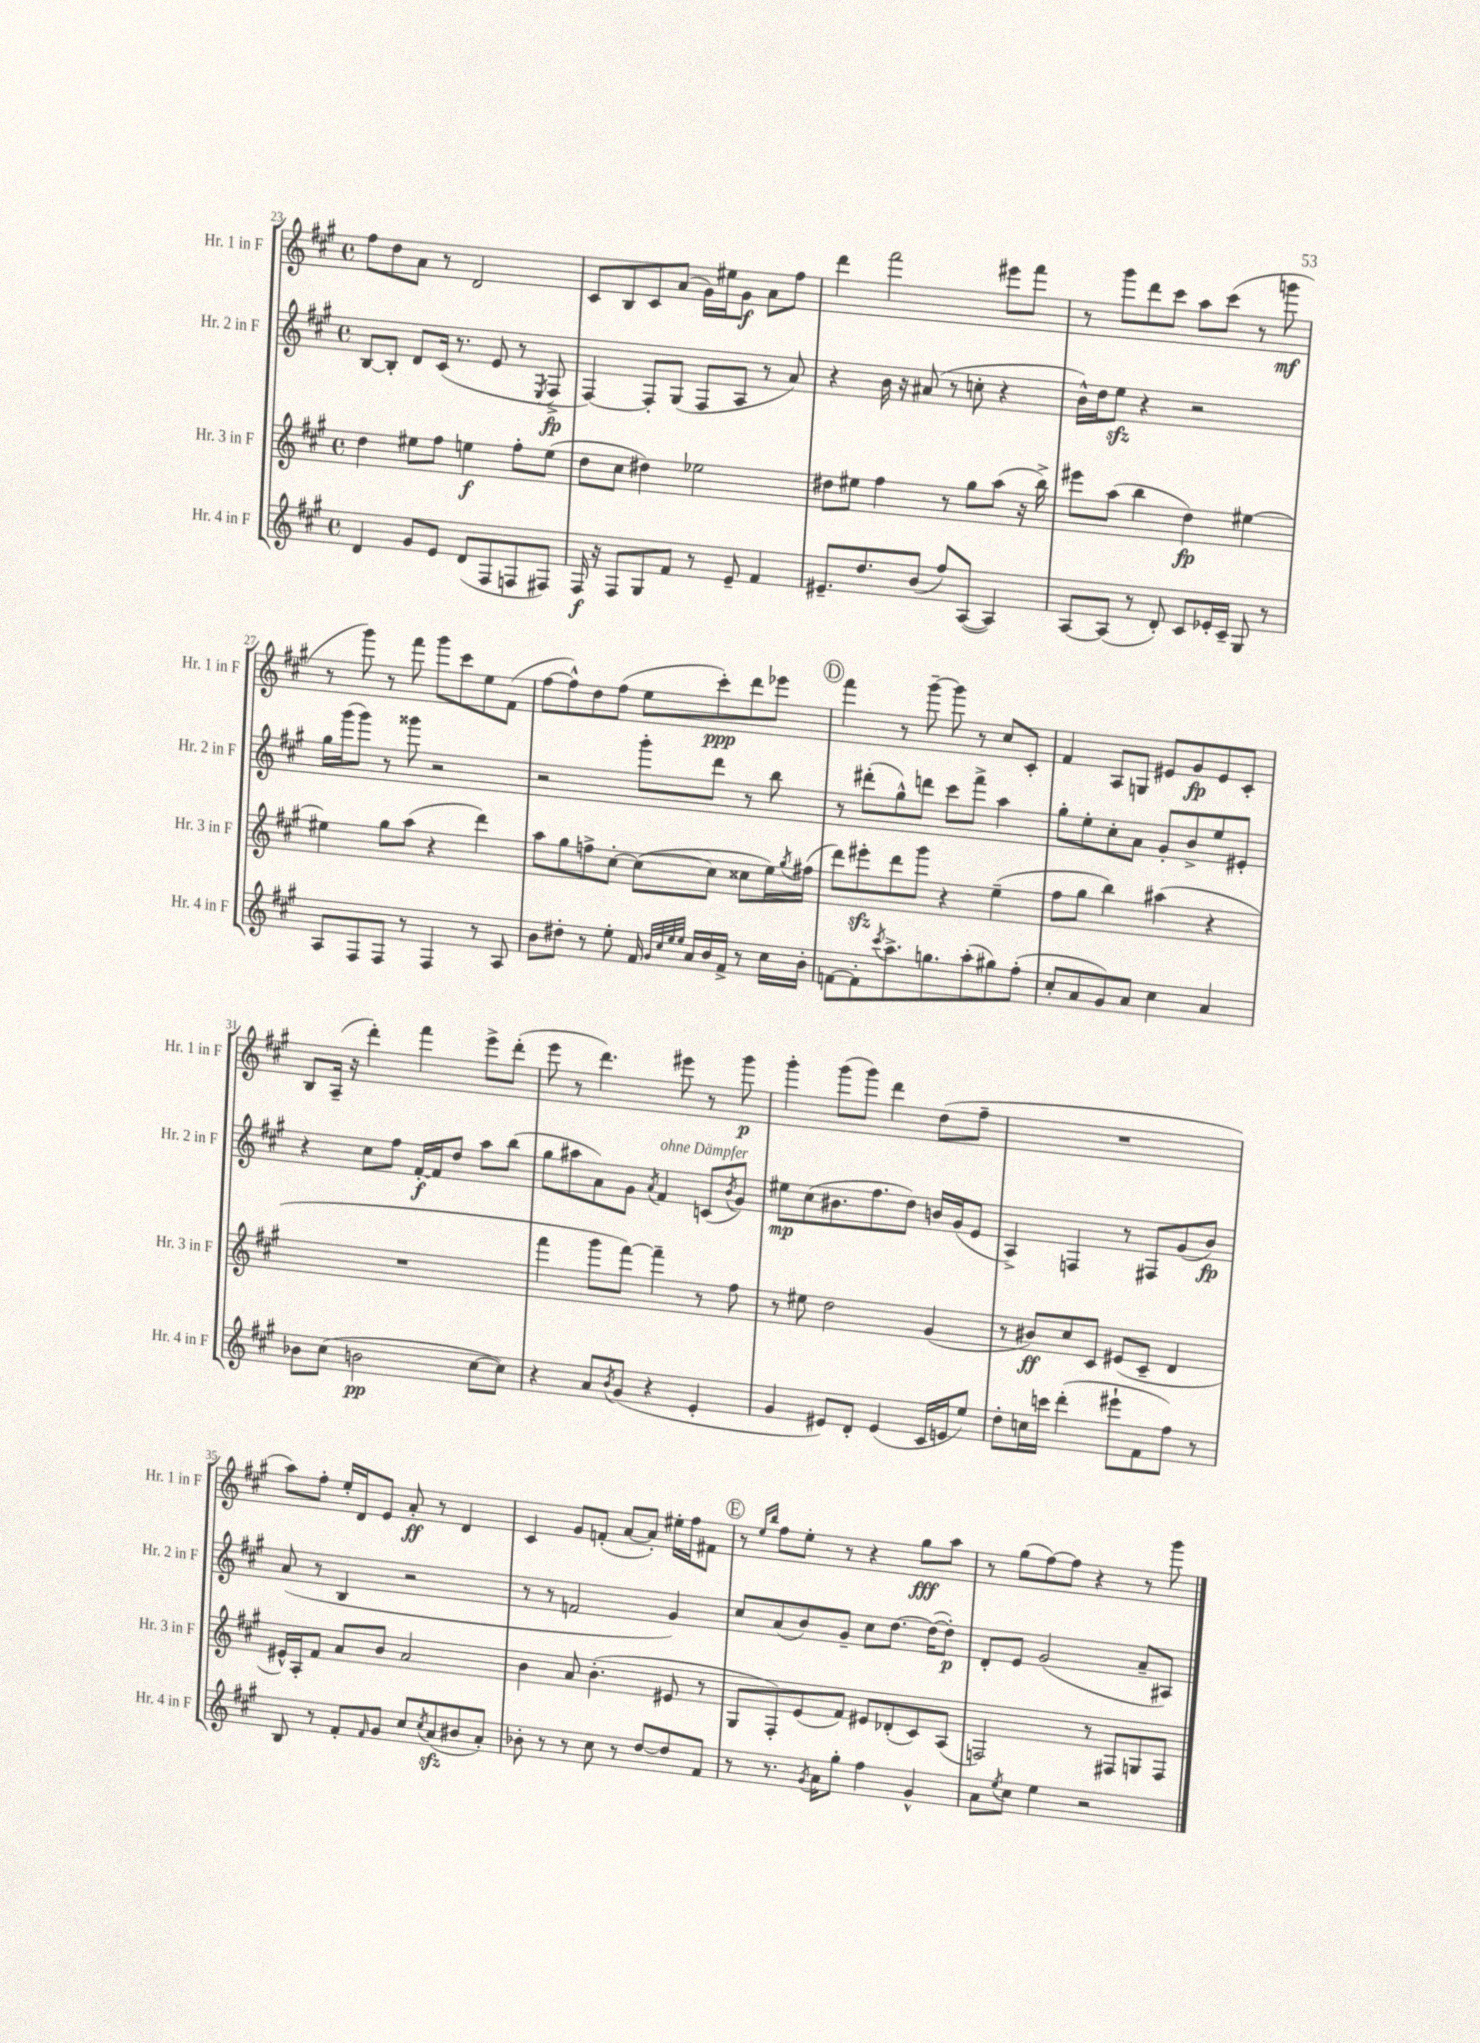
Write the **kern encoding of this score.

**kern	**kern	**kern	**kern
*staff4	*staff3	*staff2	*staff1
*clefG2	*clefG2	*clefG2	*clefG2
*k[f#c#g#]	*k[f#c#g#]	*k[f#c#g#]	*k[f#c#g#]
*M4/4	*M4/4	*M4/4	*M4/4
*met(c)	*met(c)	*met(c)	*met(c)
4d/	4dd\	[8B/L	8ff#\L
.	.	8B'/]J	8dd\
8g#/L	8ee#\L	8d/L	8a\J
8e/J	8ff#\J	(16c#/Jk	8r
.	.	8.r	.
(8d/L	4ee\	.	2d/
8F#/	.	8e/	.
8F/	8ff#'\L	8r	.
.	.	8qE/	.
8F#/J)	(8ee\J	8F#^/	.
=	=	=	=
16F#/	8dd\L	[4F#/)	8c#/L
16r	.	.	.
8F#/L	8cc#\J	.	8B/
8G#/	4dd#\)	8F#'/]L	8c#/
8f#/J	.	(8G#/J	(8a/J
8r	2ee-\	8F#/L	16g#\LL)
.	.	.	16ee#\J
8e~/	.	8A/J	8g#\J
4f#/	.	8r	8a\L
.	.	8a/)	8ff#\J
=	=	=	=
8.e#~/L	8dd#\L	4r	4ddd\
.	8ee#\J	.	.
8.dd/	.	.	.
.	4ff#\	16b\	2fff#\
.	.	16r	.
(8b/J	.	(8a#/	.
8ff#/L)	8r	8r	.
([8A/J	8gg#\L	8cc'\	.
4A/])	(8aa\J	4r	8eee#\L
.	16r	.	8fff#\J
.	16bb^\)	.	.
=	=	=	=
[8A/L	8eee#\L	16b^^\LL)	8r
.	.	16dd\J	.
(8A/]J	(8aa\J	8ee\J	8ggg#\L
8r	4bb\	4r	8ddd\
8d'/)	.	.	8ccc#\J
8c#/L	4dd\)	2r	8aa\L
16e-'/L	.	.	(8ccc#\J
16c#~/JJ	.	.	.
8G#/	[4ee#\	.	8r
8r	.	.	8ggg\
=	=	=	=
8A/L	4ee#\]	16gg#\LL	8r
.	.	(16ggg#\J	.
8F#/	.	8ggg#\J)	8ggg#\)
8F#/J	8gg#\L	8r	8r
8r	(8aa\J	8ggg##\	8fff#\
4F#/	4r	2r	8ggg#\L
.	.	.	8ccc#\
8r	4ddd\)	.	8ee\
8A/	.	.	(8f#\J
=	=	=	=
8b\L	8aa\L	2r	[8ff#\L
8dd#'\J	8gg#\	.	8ff#^^\])
8r	8ff^\	.	8dd\
8ee'\	[8cc#'\J	.	(8ff#\J
16f#/	(8cc#\_L	8ggg#'\L	8ee\L
32qqg#/LLL	.	.	.
32qqcc#/	.	.	.
32qqee/	.	.	.
32qqee/JJJ	.	.	.
16a/LL	.	.	.
16b/	8cc#\]J	8ddd\J	8ccc#'\)
16f#^/JJ	.	.	.
8r	8cc##\L	8r	8ddd\
16cc#\LL	16ee\L)	8bb\	8eee-\J
.	8qgg#/	.	.
16b'\JJ	(16ff#\JJ	.	.
=	=	=	=
[8f\L	8ddd\L)	8r	4fff#\
8f'\]	8eee#'\	(8ddd#'\L	.
8qccc#/	.	.	.
8.aa^\	8ddd\	8gg#^^\)	8r
.	8ggg#\J	8ddd\J	[8ggg#~\
8.gg\	.	.	.
.	4r	8ccc#\L	8ggg#\]
(8aa'\	.	8fff#^\J	8r
8gg#\)	(4ee~\	4aa\	8cc#/L
(8ff#'\J	.	.	8c#'/J
=	=	=	=
8cc#'/L	8ff#\L	8gg#'\L	4f#/
8a/	8gg#\J	8ee'\	.
8g#/)	4bb\)	8cc#'\	8A/L
8a/J	.	8a\J	8G/J
4cc#\	(4aa#\	8g#'/L	8e#/L
.	.	8b^/	8g#/
4a/	4r	8ee/	8e#/
.	.	8e#'/J	8c#'/J
=	=	=	=
8b-\L	1r	4r	8B/L
(8cc#\J	.	.	(16A~/Jk
.	.	.	16r
2b\	.	8cc#\L	4ddd'\)
.	.	8ff#\J	.
.	.	[16f#'/LL	4fff#\
.	.	16f#/]J	.
.	.	8dd/J	.
[8cc#\L	.	8aa\L	8eee^\L
8cc#\]J)	.	(8bb\J	(8ddd'\J
=	=	=	=
4r	4fff#\	8gg#\L	8eee\
.	.	8aa#\	8r
8a/L	8ggg#\L	8a\)	4.ddd\)
8qb/	.	.	.
(8g#/J	[8fff#\J)	8g#\J	.
.	.	8qa/	.
4r	4fff#~\]	4f#/	.
.	.	.	8eee#\
4e'/	8r	(8c/L	8r
.	.	8qb/	.
.	8ff#\	8g#/J)	8ggg#\
=	=	=	=
4g#/	8r	8ee#\L	4ggg#'\
.	8ee#\	(8cc#\	.
8e#/L)	2dd\	8.b#\	(8ggg#\L
8d'/J	.	.	8ggg#\J)
.	.	8.ff#\	.
(4e#/	.	.	4ddd\
.	.	8dd\J)	.
16c#/LL	(4g#/	16b/LL	(8dd\L
16e/J	.	(16g#/J	.
8ee/J)	.	8e/J	8ff#~\J
=	=	=	=
8dd'\L	8r	4A^/)	1r
16cc\L	8b#/L)	.	.
16ccc\JJ	.	.	.
(4ddd'\	8cc#/	4F/	.
.	8c#/J	.	.
8eee#`\L	(8e#/L	8r	.
8f#\	8c#~/J	8F#/L	.
8ff#\J)	4d/	(8g#/	.
8r	.	8b/J)	.
=	=	=	=
8B/	16e#^^/LL)	(8a/	8aa\L)
.	16A'/J	.	.
8r	8f#/J	8r	8ff#'\J
8f#'/L	8a/L	4B/	16ee'/LL
.	.	.	16d/J
16qqf#/	.	.	.
8g#/J	8b/J	.	8e/J
8cc#/L	2a/	2r	8a'/
8qcc#/	.	.	.
(8a/	.	.	8r
8b#/	.	.	4d/
8a'/J)	.	.	.
=	=	=	=
8b-'\	4b\	8r	4c#/
8r	.	8r	.
8r	8a/	2f/	8g#/L
8cc#\	(4.b'\	.	(8f'/J
8r	.	.	[8a/L
[8dd/L	.	.	8a'/]J)
8dd/]	8e#/	4g#/)	16ee#'\LL
.	.	.	16ff#\J
8f#/J	8r	.	8f#\J
=	=	=	=
8r	8G#/L	8cc#/L	8r
.	.	.	16qqee/LL
.	.	.	16qqbb/JJ
8.r	8F#'/)	(8a/	8ff#\L
.	(8e/	8b/)	8ee'\J
8qg#/	.	.	.
16a\LK	.	.	.
8gg#'\J	8f#/J)	8g#~/J	8r
4ff#\	8e#/L	8cc#\L	4r
.	(8d-'/	[8.dd\J	.
4g#^^/	8c#/)	.	8gg#\L
.	.	(16dd\_LK	.
.	(8A/J	8dd'\]J)	8aa\J
=	=	=	=
8a\L	2F/)	8d'/L	8r
8qee/	.	.	.
8cc#\J	.	8e/J	(8gg#\L
4ee\	.	(2g#/	[8ff#\)
.	.	.	8ff#\]J
2r	8r	.	4r
.	8F#/L	.	.
.	8G/	8a~/L	8r
.	8F#/J	8A#/J)	8ggg#\
==	==	==	==
*-	*-	*-	*-
